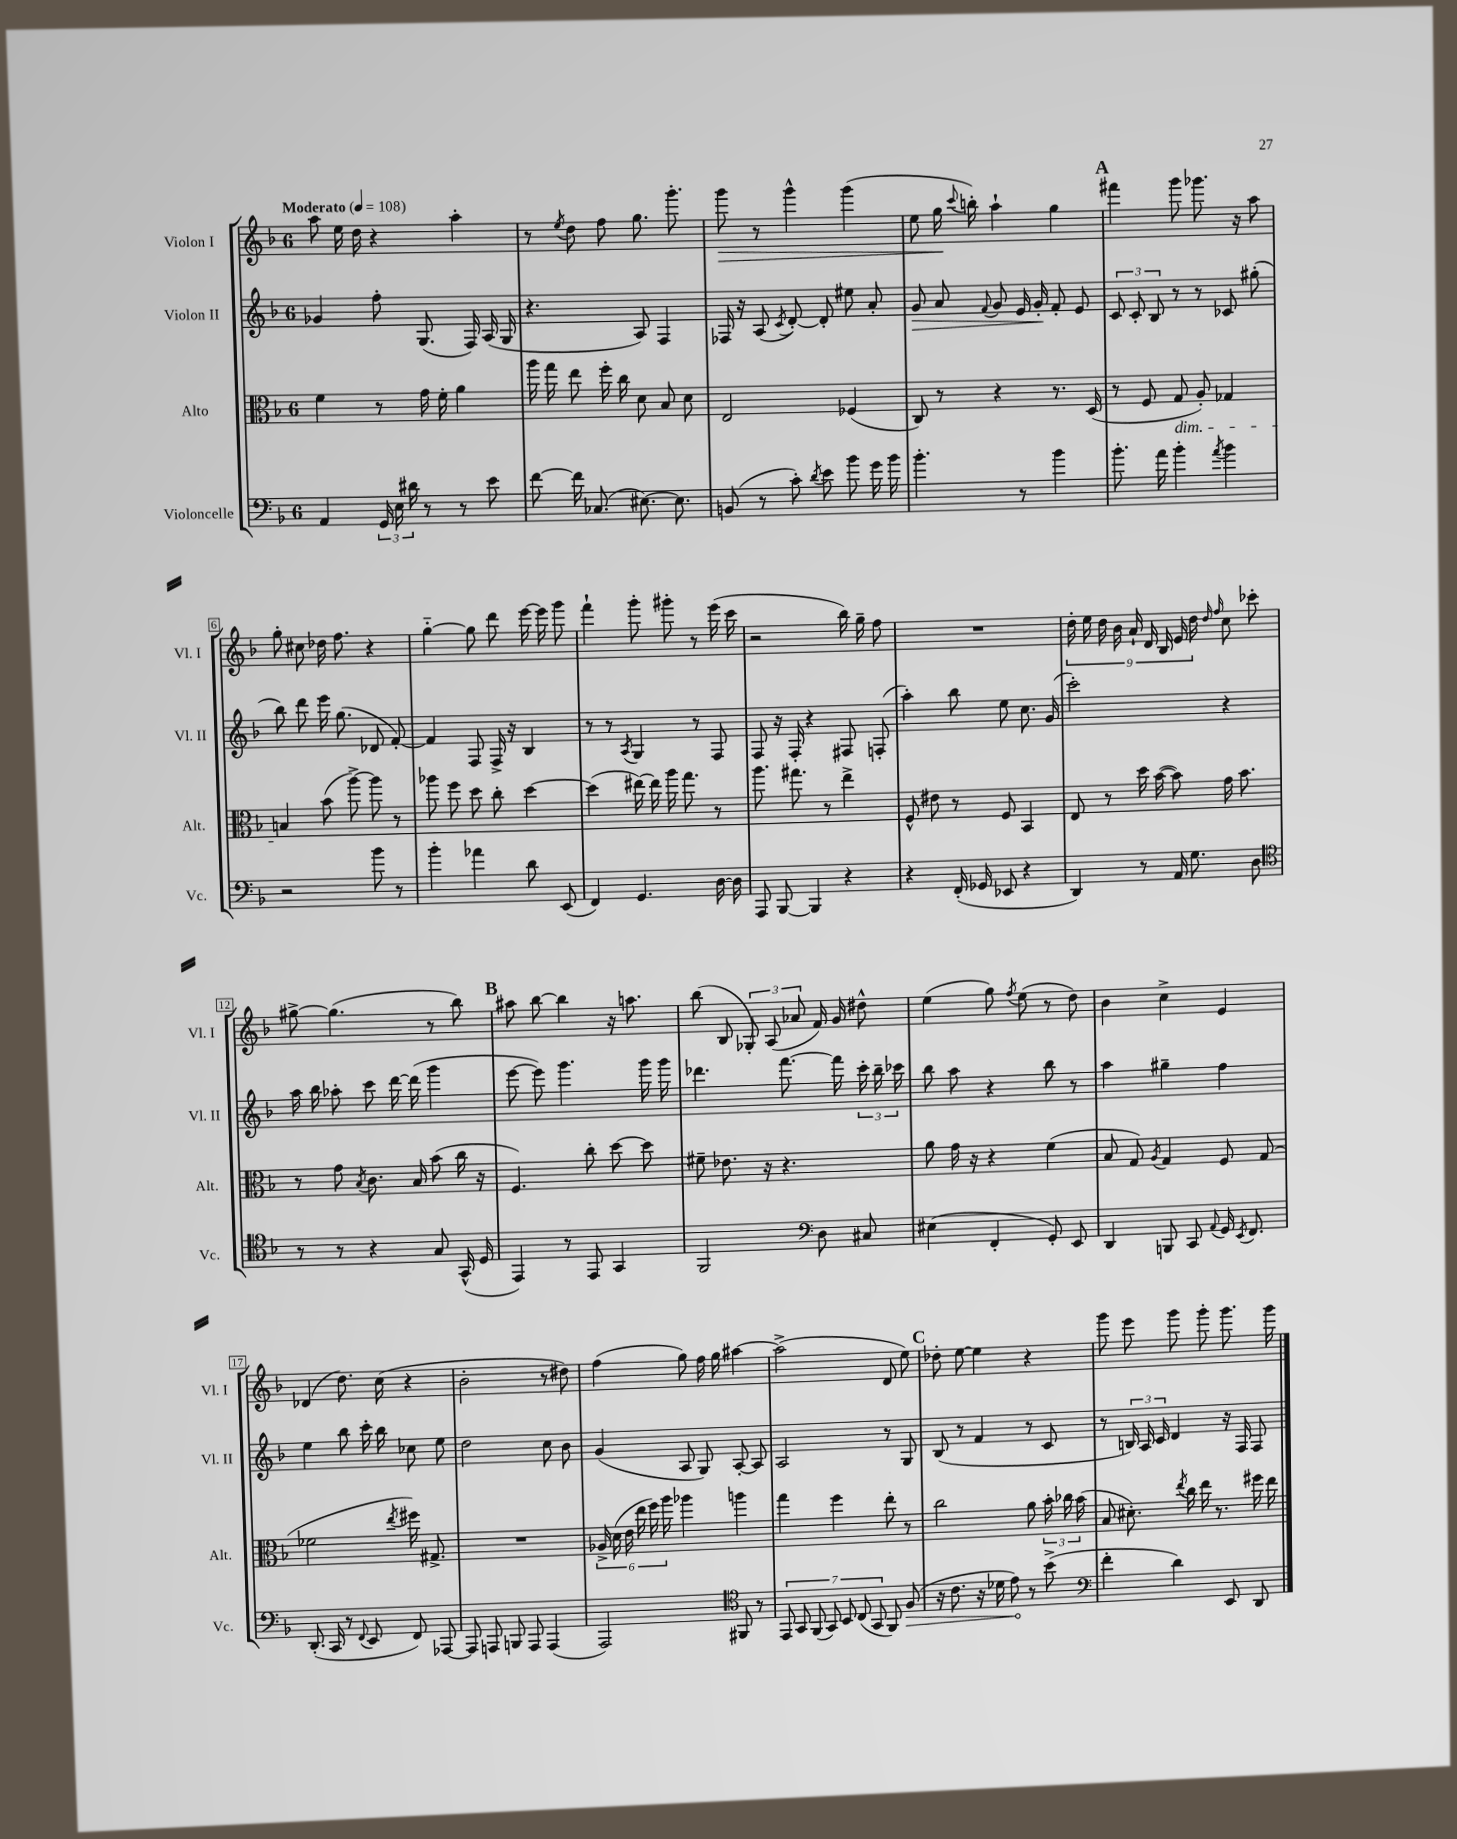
<<
\new StaffGroup <<
\new Staff = "s0" \with { instrumentName = "Violon I" shortInstrumentName = "Vl. I" } {
    \clef treble \key f \major \once \override Staff.TimeSignature.style = #'single-digit \time 6/8 \tempo "Moderato" 4 = 108
    \autoBeamOff a''8 e''16 d''16 r4 a''4-. |
    r8 \acciaccatura { e''8 } d''8 f''8 g''8. g'''8.-. |
    g'''8\> r8 g'''4-^ g'''4( |
    e''8 g''16\! \appoggiatura { c'''8 } b''16-.) a''4-! g''4 |
    \mark \markup { \bold "A" } fis'''4 g'''8 ges'''8. r16 a''8 |
    g''8-. cis''8 des''16 f''8. r4 |
    g''4~-_ g''8 d'''8 e'''16~ e'''16 g'''8 |
    f'''4-! g'''8-. gis'''8-. r8 e'''16( c'''16 |
    r2 bes''16) g''16-- f''8 |
    R2. |
    \tuplet 9/8 { d''16-. e''16 d''16 bes'16 a'16-! d'16 bes16 e'16 d''16 } \grace { d''16 f''16 } c''8 ces'''8-. |
    gis''8~-> gis''4.( r8 bes''8) |
    \mark \markup { \bold "B" } ais''8 bes''8~ bes''4 r16 a''8. |
    bes''8( bes8 \tuplet 3/2 { ges8-.) a8( aes'8 } f'16) g'16 dis''8-^ |
    e''4( g''8) \acciaccatura { f''8 } e''8( r8 d''8) |
    bes'4 c''4-> e'4 |
    des'4( d''8.) c''16( r4 |
    bes'2-. r8 dis''8) |
    f''4( g''8) f''16 g''16 ais''4~ |
    ais''2->( d'8 e''8) |
    \mark \markup { \bold "C" } des''8-. e''8~ e''4 r4 |
    g'''8 e'''8 g'''8 g'''8-. g'''8. g'''16 \bar "|." |
}
\new Staff = "s1" \with { instrumentName = "Violon II" shortInstrumentName = "Vl. II" } {
    \clef treble \key f \major \once \override Staff.TimeSignature.style = #'single-digit \time 6/8
    \autoBeamOff ges'4 f''8-. g8.( f16) a16( g16 |
    r4. a8) f4 |
    fes16 r16 a8( \acciaccatura { c'8 } d'8~-.) d'8-. eis''8 a'8-. |
    g'8\> a'8 \appoggiatura { f'8 } g'8 e'16 g'16-.\! f'8-. e'8 |
    \mark \markup { \bold "A" } \tuplet 3/2 { c'8 c'8-. bes8 } r8 r8 ces'8 gis''8-.( |
    bes''8) d'''8 e'''16 g''8.( des'8 f'8~-.) |
    f'4 f8 f16-> r16 bes4 |
    r8 r8 \acciaccatura { a8 } g4 r8 f8 |
    f8 r16 f16-. r4 fis8 f8-.( |
    a''4-.) bes''8 e''8 c''8. g'16( |
    c'''2-.) r4 |
    a''16 bes''16 aes''8-. c'''8 d'''16~ d'''16( g'''4 |
    \mark \markup { \bold "B" } e'''8~ e'''8) g'''4. g'''16 g'''16 |
    des'''4. f'''8.~ f'''16 \tuplet 3/2 { c'''16-. bes''16-- ces'''16 } |
    bes''8 a''8 r4 bes''8 r8 |
    a''4 gis''4-- f''4 |
    e''4 bes''8 c'''16-. bes''16 ces''8 e''8 |
    d''2 c''8 bes'8 |
    g'4( a8 g8) a8~-. a8 |
    a2 r8 g8 |
    \mark \markup { \bold "C" } bes8( r8 f'4 r8 c'8 |
    r8 \tuplet 3/2 { b16) a16 c'16 } d'4 r16 f16 f8 \bar "|." |
}
\new Staff = "s2" \with { instrumentName = "Alto" shortInstrumentName = "Alt." } {
    \clef alto \key f \major \once \override Staff.TimeSignature.style = #'single-digit \time 6/8
    \autoBeamOff f'4 r8 g'16 f'16-. a'4 |
    a''16 g''16 e''8 f''16-. c''16 d'8 bes8 d'8 |
    e2 fes4( |
    c8) r8 r4 r8. d16( |
    \mark \markup { \bold "A" } r8 f8 g8\dim a8-.) ges4 |
    b4\! bes'8( a''8~->) a''8 r8 |
    aes''8 f''8 d''8 c''8-. d''4~ |
    d''4( eis''16~) eis''16 a''16 g''8. r8 |
    a''8. gis''8. r8 e''4-> |
    f8-^ eis'8 r8 f8 bes,4 |
    e8 r8 d''16 bes'16~( bes'8) g'16 bes'8. |
    r8 g'8 \acciaccatura { bes8 } c'8. bes16 bes'8( c''16 r16 |
    \mark \markup { \bold "B" } f4.) c''8-. d''8~ d''8 |
    fis'8-- ees'8. r16 r4. |
    a'8 g'16 r16 r4 f'4( |
    bes8 g8) \acciaccatura { a8 } g4 f8 g8( |
    fes'2 \acciaccatura { e''8 } fis''16) gis8.-> |
    R2. |
    \tuplet 6/4 { aes16-> d'16( e'16 e''16 f''16) a''16 } aes''4 a''4 |
    g''4 f''4 e''8-. r8 |
    \mark \markup { \bold "C" } c''2 a'8 \tuplet 3/2 { bes'16-. ces''16 bes'16( } |
    bes8 dis'8.-.) \acciaccatura { e''8 } c''16 e''16 r8. fis''16 e''16 \bar "|." |
}
\new Staff = "s3" \with { instrumentName = "Violoncelle" shortInstrumentName = "Vc." } {
    \clef bass \key f \major \once \override Staff.TimeSignature.style = #'single-digit \time 6/8
    \autoBeamOff a,4 \tuplet 3/2 { g,16 e16 dis'16 } r8 r8 e'8 |
    f'8~ f'16 ces8.( eis8.~) eis8. |
    b,8( r8 c'8-.) \acciaccatura { d'8 } e'8 bes'8 g'16 bes'16 |
    bes'4.-. r8 bes'4 |
    \mark \markup { \bold "A" } bes'8.-. a'16 bes'4-. \acciaccatura { a'8 } bes'4 |
    r2 bes'8 r8 |
    bes'4-. aes'4 d'8 e,8( |
    f,4) g,4. d16~ d16 |
    a,,8 bes,,8~ bes,,4 r4 |
    r4 f,16-.( ges,16 ees,8 r4 |
    d,4) r8 a,16 g8. d8 |
    \clef tenor r8 r8 r4 g8 g,16-^( d16 |
    \mark \markup { \bold "B" } e,4) r8 e,8 g,4 |
    f,2 \clef bass d8 cis8 |
    eis4( f,4-. g,8-.) e,8 |
    d,4 b,,8 c,8 \appoggiatura { a,8 } g,16 \acciaccatura { e,8 } f,8. |
    d,8.-.( c,16 r8 \appoggiatura { f,8 } e,8 f,8) aes,,8~ |
    aes,,8 a,,8 b,,8 a,,8 a,,4( |
    a,,2) \clef tenor fis,8 r8 |
    \tuplet 7/4 { e,8 g,8 f,8( g,8) bes,8 c8( g,8 } f,8) \once \override Hairpin.circled-tip = ##t f8\>( |
    \mark \markup { \bold "C" } r16 c'8. r16 des'16 e'8\!) r8 bes'8->( |
    \clef bass f'4-. d'4) e,8 d,8 \bar "|." |
}
>>
>>
\layout { \context { \Score \override BarNumber.stencil = #(make-stencil-boxer 0.1 0.3 ly:text-interface::print) } }
